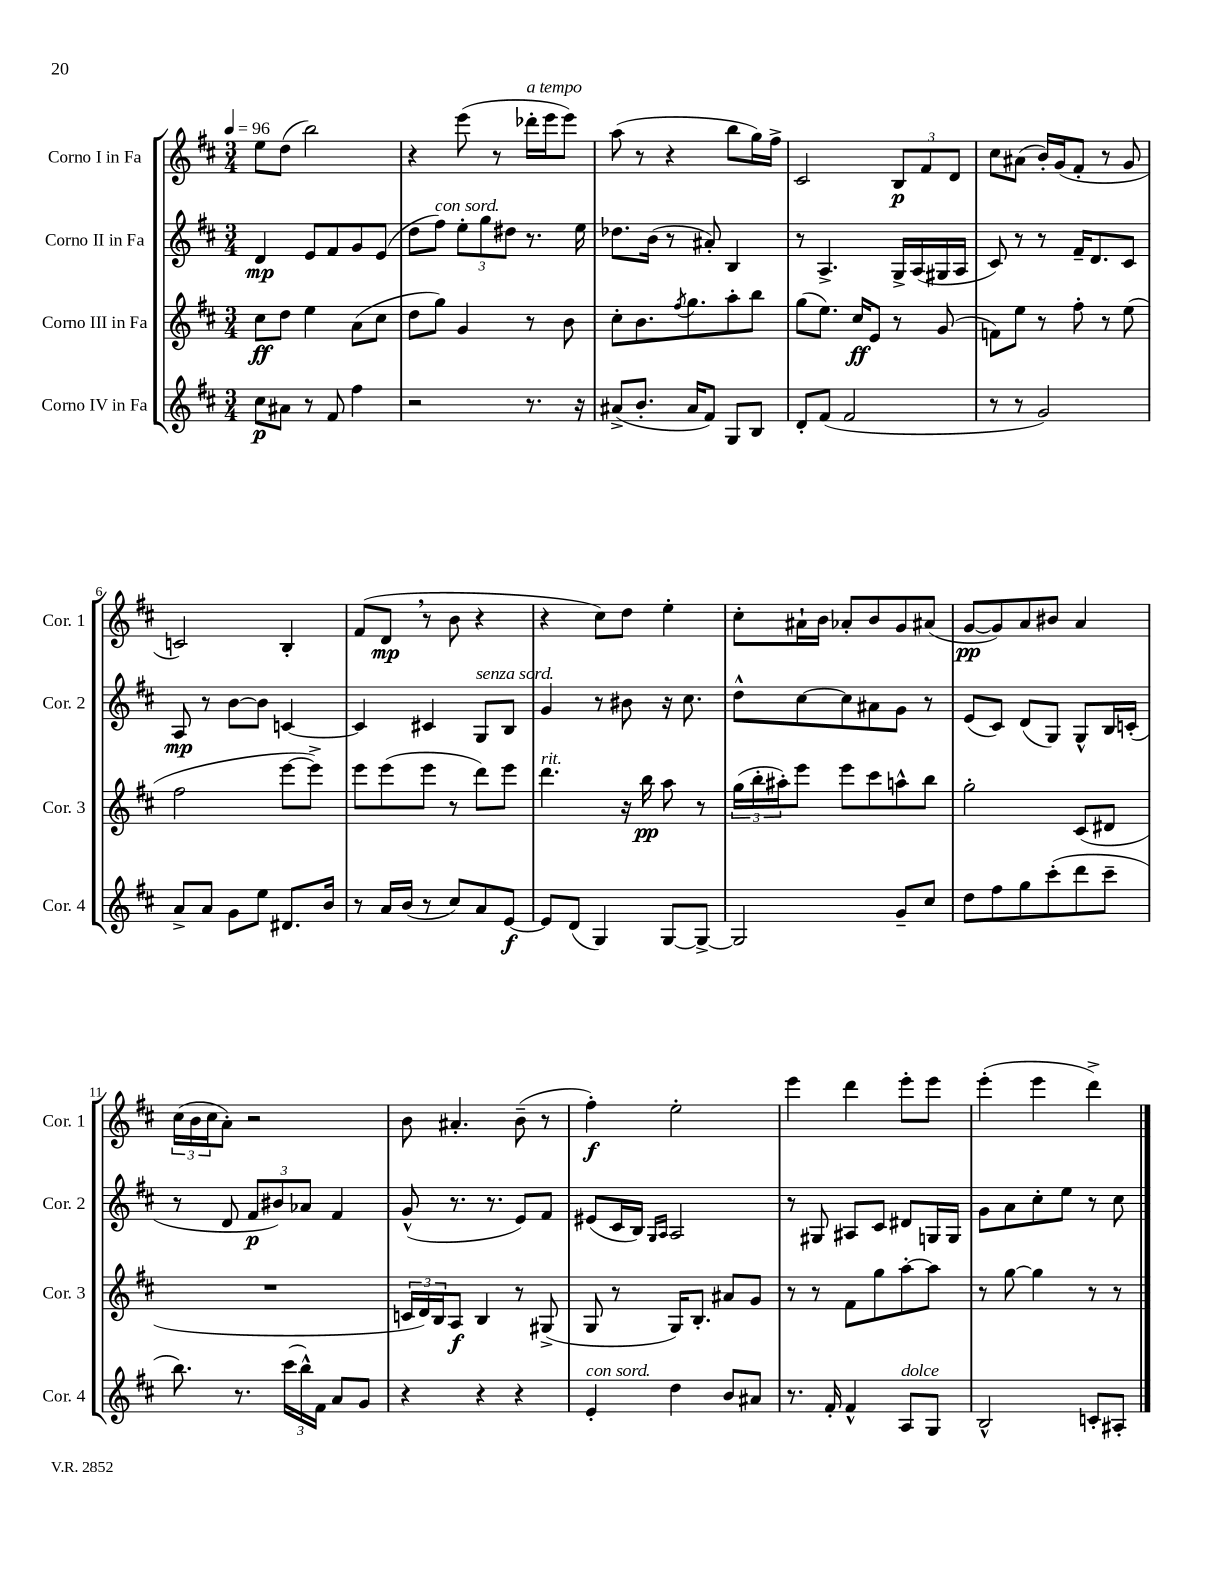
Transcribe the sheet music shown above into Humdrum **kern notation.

**kern	**kern	**kern	**kern
*staff4	*staff3	*staff2	*staff1
*clefG2	*clefG2	*clefG2	*clefG2
*k[f#c#]	*k[f#c#]	*k[f#c#]	*k[f#c#]
*M3/4	*M3/4	*M3/4	*M3/4
*MM96	*MM96	*MM96	*MM96
8cc#	8cc#	4d	8ee
8a#	8dd	.	(8dd
8r	4ee	8e	2bb)
8f#	.	8f#	.
4ff#	(8a	8g	.
.	8cc#	(8e	.
=	=	=	=
2r	8dd	8dd	4r
.	8gg)	8ff#)	.
.	4g	12ee'	(8eee
.	.	12gg	.
.	.	.	8r
.	.	12dd#	.
8.r	8r	8.r	16ddd-'
.	.	.	16eee
.	8b	.	8eee)
16r	.	16ee	.
=	=	=	=
(8a#^	8cc#'	8.dd-	(8aa
8.b'	8.b	.	8r
.	.	(16b	.
.	.	8r	4r
.	8qff#	.	.
16a#	8.gg	.	.
8f#)	.	8a#')	.
8G	8aa'	4B	8bb
8B	8bb	.	16gg)
.	.	.	16ff#^
=	=	=	=
8d'	(8gg	8r	2c#
(8f#	8.ee)	4.A^	.
2f#	.	.	.
.	16cc#	.	.
.	8e	.	.
.	8r	16G^	12B
.	.	(16A	.
.	.	.	12f#
.	(8g	16G#	.
.	.	.	12d
.	.	16A	.
=	=	=	=
8r	8f)	8c#)	8cc#
8r	8ee	8r	(8a#
2g)	8r	8r	16b')
.	.	.	(16g
.	8ff#'	16f#~	8f#'
.	.	8.d	.
.	8r	.	8r
.	(8ee	8c#	8g
=	=	=	=
8a^	2ff#	8A	2c)
8a	.	8r	.
8g	.	[8b	.
8ee	.	8b]	.
8.d#	[8eee	[4c	4B'
.	8eee^])	.	.
16b	.	.	.
=	=	=	=
8r	8eee	4c]	(8f#
16a	(8eee	.	8d
(16b	.	.	.
8r	8eee	4c#	8r
8cc#)	8r	.	8b
8a	8ddd)	8G	4r
[8e	8eee	8B	.
=	=	=	=
8e]	4.ddd	4g	4r
(8d	.	.	.
4G)	.	8r	8cc#)
.	16r	8b#	8dd
.	16bb	.	.
[8G	8aa	16r	4ee'
.	.	8.cc#	.
8G^_	8r	.	.
=	=	=	=
2G]	(24gg	8dd^^	8cc#'
.	24bb'	.	.
.	24aa#')	.	.
.	8eee	[8cc#	16a#`
.	.	.	16b
.	8eee	8cc#]	8a-'
.	8ccc#	8a#	8b
8g~	8aa^^	8g	8g
8cc#	8bb	8r	(8a#
=	=	=	=
8dd	2gg'	(8e	[8g
8ff#	.	8c#)	8g])
8gg	.	(8d	8a
(8ccc#'	.	8G)	8b#
8ddd	(8c#	8G^^	4a
8ccc#~	8d#	16B	.
.	.	(16c'	.
=	=	=	=
8.bb)	2.r	8r	(24cc#
.	.	.	24b
.	.	.	24cc#
.	.	8d	8a')
8.r	.	.	.
.	.	12f#	2r
.	.	12b#)	.
(24ccc#	.	.	.
24bb^^)	.	12a-	.
24f#	.	.	.
8a	.	4f#	.
8g	.	.	.
=	=	=	=
4r	24c	(8g^^	8b
.	24d)	.	.
.	24B	.	.
.	8A	8.r	4.a#'
4r	4B	.	.
.	.	8.r	.
4r	8r	8e)	(8b~
.	(8G#^	8f#	8r
=	=	=	=
4e'	8G	(8e#	4ff#')
.	8r	16c#	.
.	.	16B)	.
.	.	16qqG	.
.	.	16qqA	.
4dd	16G)	2A	2ee'
.	8.B'	.	.
8b	8a#	.	.
8a#	8g	.	.
=	=	=	=
8.r	8r	8r	4eee
.	8r	8G#	.
16f#'	.	.	.
4f#^^	8f#	8A#	4ddd
.	8gg	8c#	.
8A	[8aa'	8d#	8eee'
8G	8aa]	16G	8eee
.	.	16G	.
=	=	=	=
2B^^	8r	8g	(4eee'
.	[8gg	8a	.
.	4gg]	8cc#'	4eee
.	.	8ee	.
8c'	8r	8r	4ddd^)
8A#'	8r	8cc#	.
==	==	==	==
*-	*-	*-	*-
